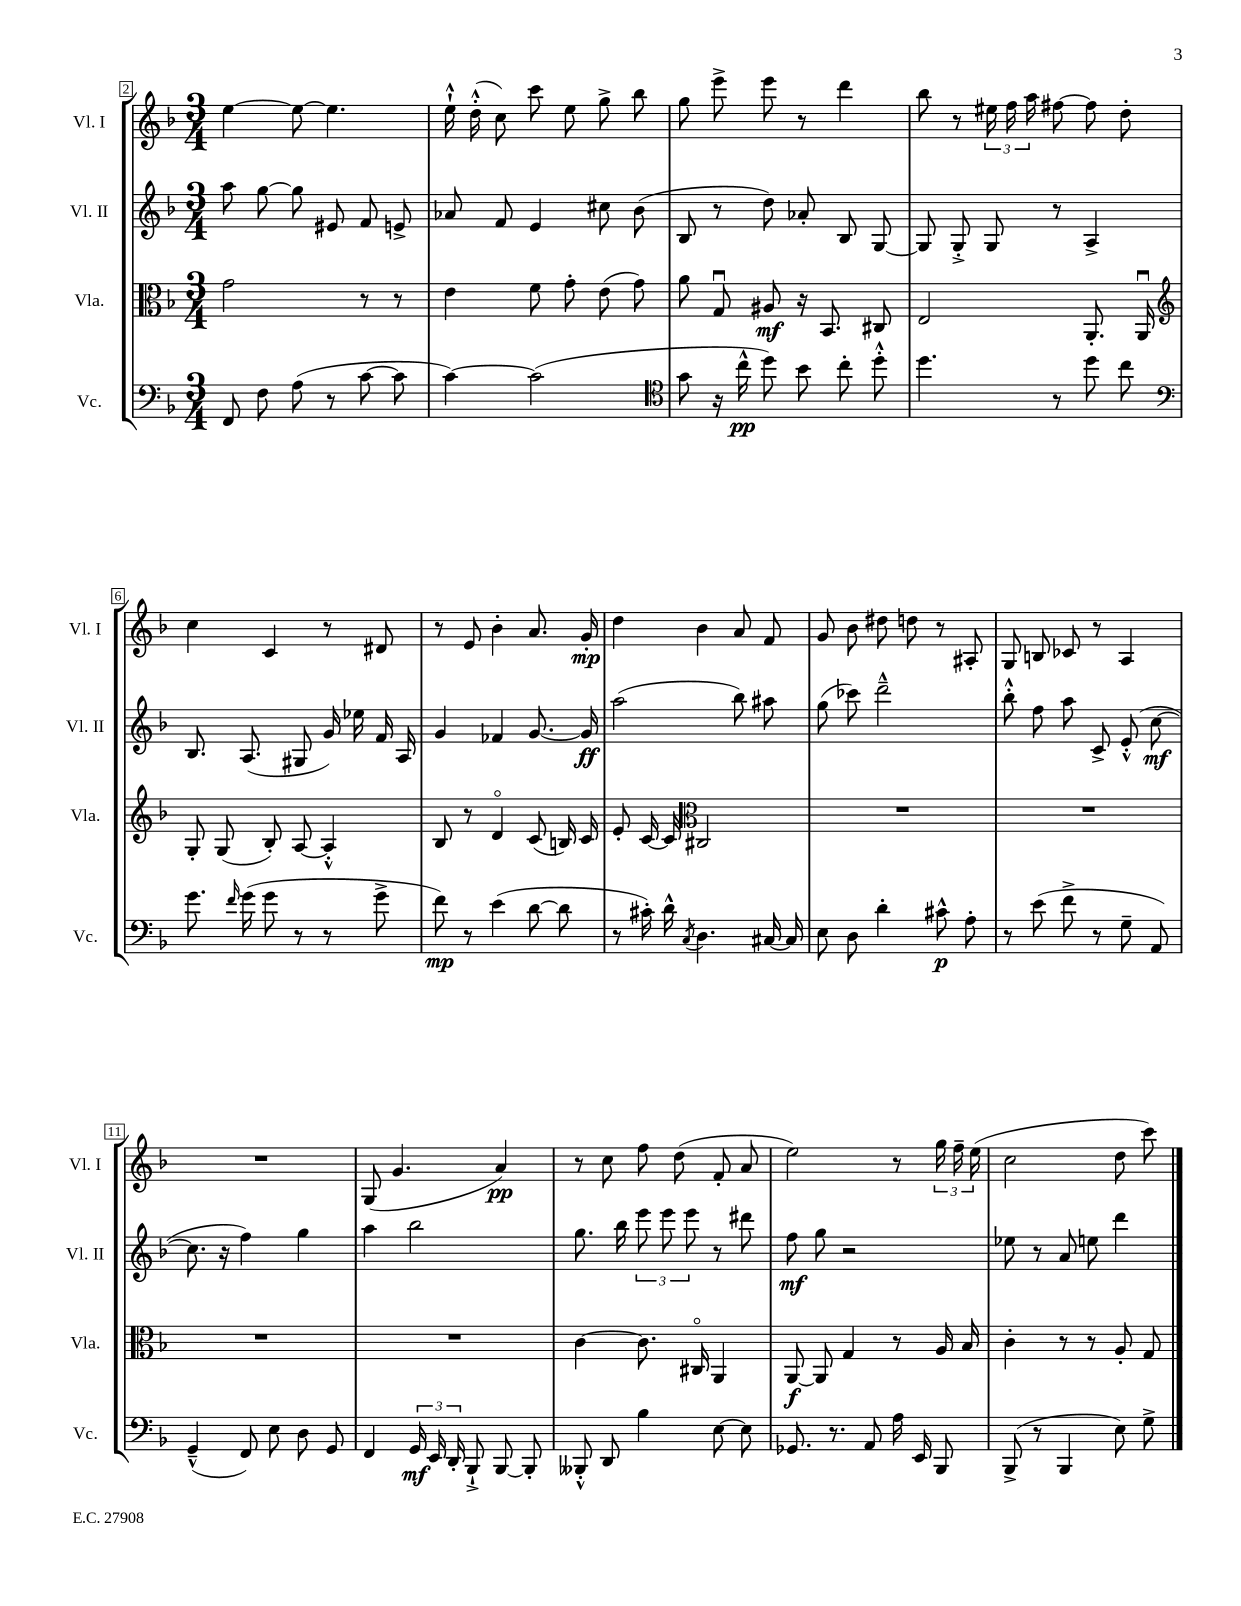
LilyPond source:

<<
\new StaffGroup <<
\new Staff = "s0" \with { instrumentName = "Vl. I" shortInstrumentName = "Vl. I" } {
    \clef treble \key f \major \numericTimeSignature \time 3/4
    \autoBeamOff e''4~ e''8~ e''4. |
    e''16-!-^ d''16-.-^( c''8) c'''8 e''8 g''8-> bes''8 |
    g''8 e'''8-> e'''8 r8 d'''4 |
    bes''8 r8 \tuplet 3/2 { eis''16 f''16 a''16 } fis''8~ fis''8 d''8-. |
    c''4 c'4 r8 dis'8 |
    r8 e'8 bes'4-. a'8. g'16-.\mp |
    d''4 bes'4 a'8 f'8 |
    g'8 bes'8 dis''8 d''8 r8 ais8-. |
    g8 b8 ces'8 r8 a4 |
    R2. |
    g8( g'4. a'4\pp) |
    r8 c''8 f''8 d''8( f'8-. a'8 |
    e''2) r8 \tuplet 3/2 { g''16 f''16-- e''16( } |
    c''2 d''8 c'''8) \bar "|." |
}
\new Staff = "s1" \with { instrumentName = "Vl. II" shortInstrumentName = "Vl. II" } {
    \clef treble \key f \major \numericTimeSignature \time 3/4
    \autoBeamOff a''8 g''8~ g''8 eis'8 f'8 e'8-> |
    aes'8 f'8 e'4 cis''8 bes'8( |
    bes8 r8 d''8) aes'8-. bes8 g8~ |
    g8 g8-.-> g8 r8 a4-> |
    bes8. a8.( gis8 g'16) ees''16 f'16 a16 |
    g'4 fes'4 g'8.~ g'16\ff |
    a''2( bes''8) ais''8 |
    g''8( ces'''8) d'''2---^ |
    bes''8-.-^ f''8 a''8 c'8-> e'8-.-^( c''8~\mf |
    c''8. r16 f''4) g''4 |
    a''4 bes''2 |
    g''8. bes''16 \tuplet 3/2 { e'''8 e'''8 e'''8 } r8 dis'''8 |
    f''8\mf g''8 r2 |
    ees''8 r8 a'8 e''8 d'''4 \bar "|." |
}
\new Staff = "s2" \with { instrumentName = "Vla." shortInstrumentName = "Vla." } {
    \clef alto \key f \major \numericTimeSignature \time 3/4
    \autoBeamOff g'2 r8 r8 |
    e'4 f'8 g'8-. e'8( g'8) |
    a'8 g8\downbow ais8\mf r16 bes,8. cis8 |
    e2 a,8.-. a,16\downbow |
    \clef treble g8-. g8( bes8-.) a8~ a4-.-^ |
    bes8 r8 d'4\flageolet c'8( b16) c'16 |
    e'8-. c'16~ c'16 \clef alto cis2 |
    R2. |
    R2. |
    R2. |
    R2. |
    c'4~ c'8. cis16\flageolet a,4 |
    a,8~\f a,8 g4 r8 a16 bes16 |
    c'4-. r8 r8 a8-. g8 \bar "|." |
}
\new Staff = "s3" \with { instrumentName = "Vc." shortInstrumentName = "Vc." } {
    \clef bass \key f \major \numericTimeSignature \time 3/4
    \autoBeamOff f,8 f8 a8( r8 c'8~ c'8 |
    c'4~) c'2( |
    \clef tenor g'8 r16 c''16-^\pp d''8) bes'8 c''8-. d''8-.-^ |
    d''4. r8 d''8 c''8 |
    \clef bass g'8. \grace { f'16 } g'16( g'8 r8 r8 g'8-> |
    f'8\mp) r8 e'4( d'8~ d'8 |
    r8 cis'16-.) d'16-^ \acciaccatura { c8 } d4. cis16~ cis16 |
    e8 d8 d'4-. cis'8-^\p a8-. |
    r8 e'8( f'8-> r8 g8-- a,8) |
    g,4---^( f,8) e8 d8 g,8 |
    f,4 \tuplet 3/2 { g,16\mf e,16 d,16-. } bes,,8-!-> bes,,8~ bes,,8-. |
    beses,,8-.-^ d,8 bes4 e8~ e8 |
    ges,8. r8. a,8 a16 e,16 bes,,8 |
    bes,,8->( r8 bes,,4 e8) g8-> \bar "|." |
}
>>
>>
\layout { \context { \Score currentBarNumber = #2 \override BarNumber.stencil = #(make-stencil-boxer 0.1 0.3 ly:text-interface::print) } }
